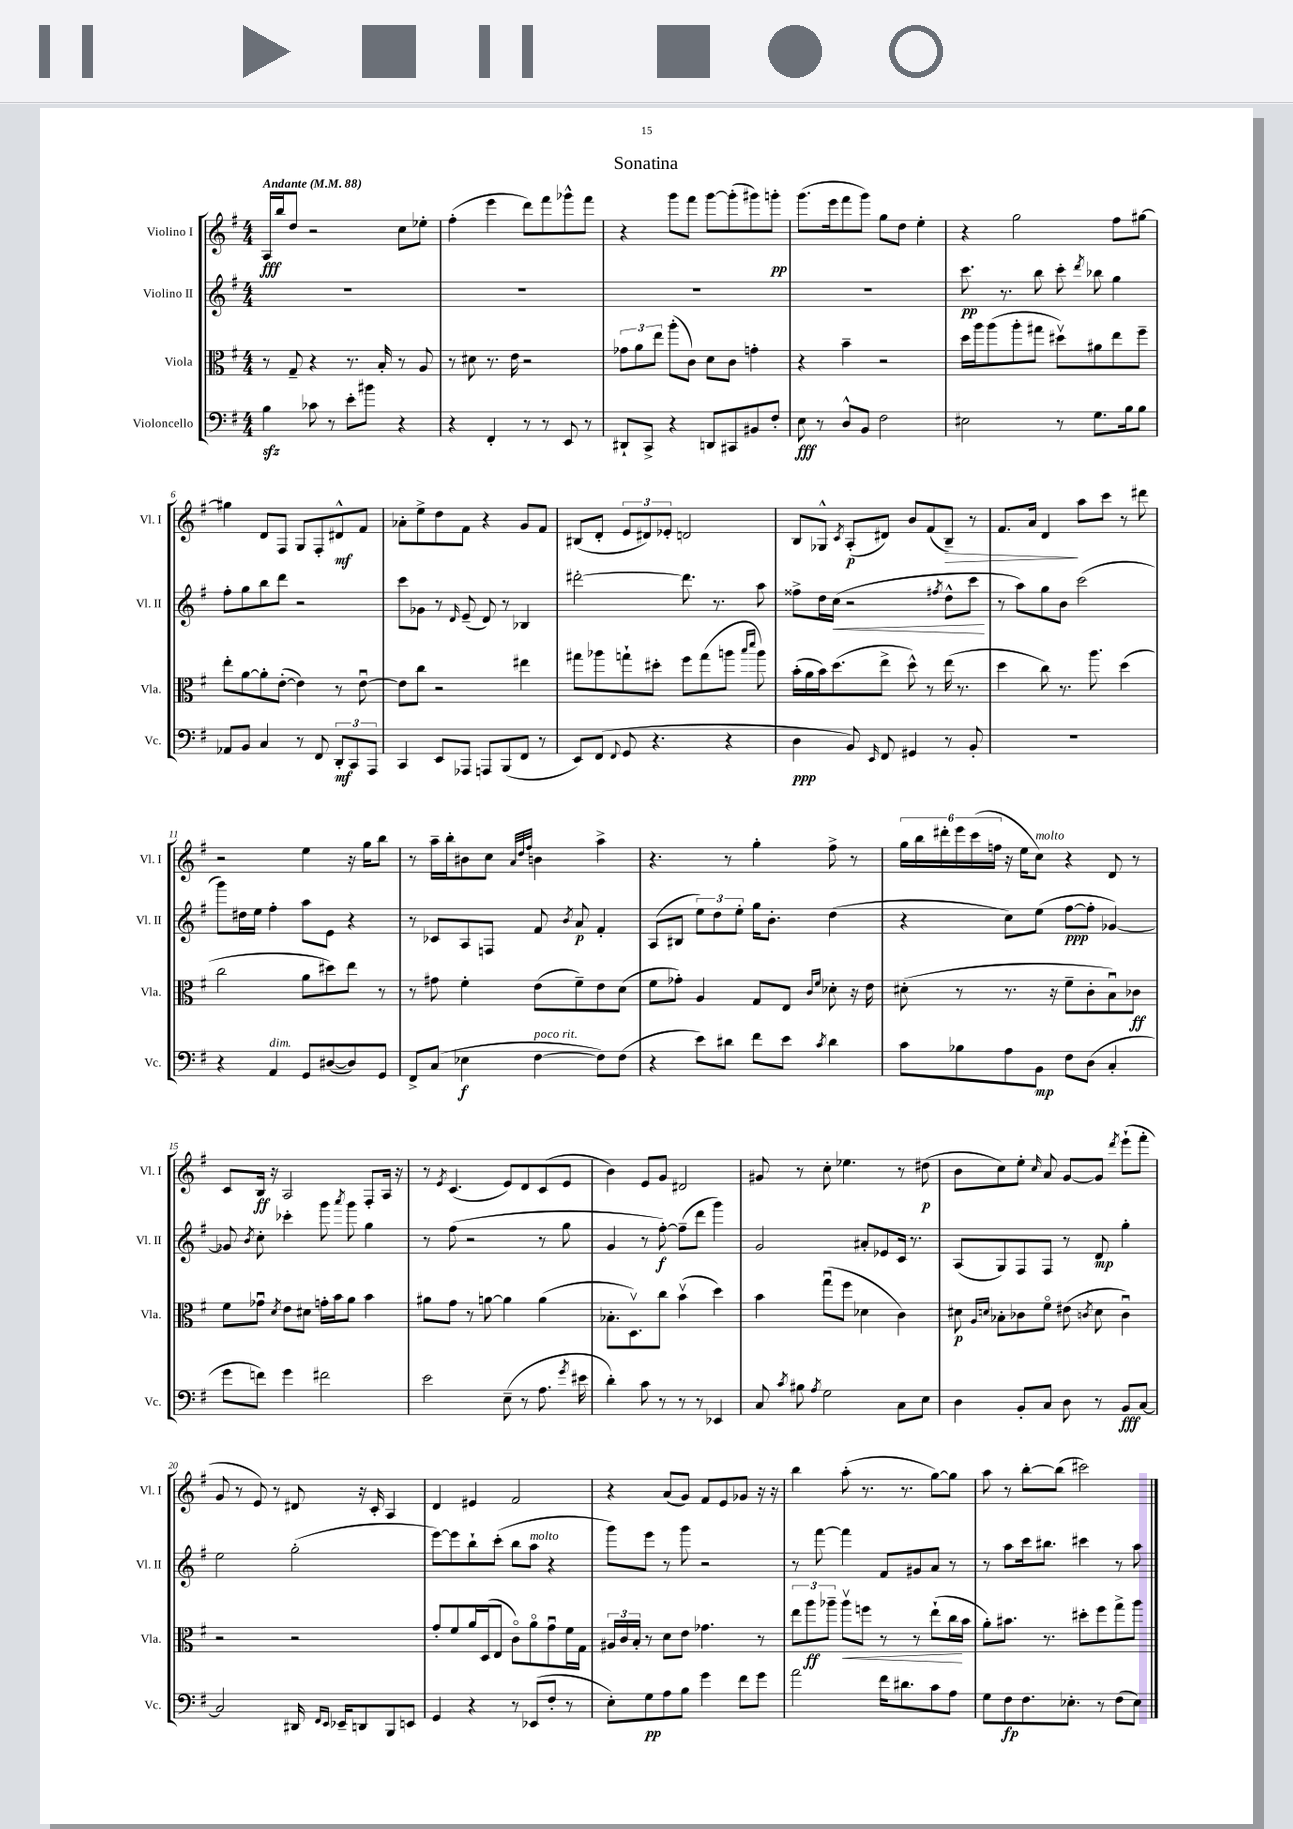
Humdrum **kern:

**kern	**kern	**kern	**kern
*staff4	*staff3	*staff2	*staff1
*clefF4	*clefC3	*clefG2	*clefG2
*k[f#]	*k[f#]	*k[f#]	*k[f#]
*M4/4	*M4/4	*M4/4	*M4/4
*MM88	*MM88	*MM88	*MM88
4B\	8r	1r	16A/LL
.	.	.	16bb/J
.	8G~/	.	8dd/J
8c-\	4r	.	2r
8r	.	.	.
8e'\L	8.r	.	.
8b#\J	.	.	.
.	16B'/	.	.
4r	8r	.	8cc\L
.	8A/	.	8ee-'\J
=	=	=	=
4r	8r	1r	(4ff#'\
.	8d#\	.	.
4FF#'/	8.r	.	4eee\
.	16e\	.	.
8r	2r	.	8ddd\L)
8r	.	.	8fff#\
8EE/	.	.	8ggg-^^\
8r	.	.	8fff#\J
=	=	=	=
8DD#`/L	12g-\L	1r	4r
.	12a\	.	.
8CC^/J	.	.	.
.	12ee\J	.	.
4r	(8aa'\L	.	8ggg\L
.	8c\J)	.	8fff#\J
8DD/L	8d\L	.	[8ggg\L
8CC#/	8c\J	.	(8ggg'\]
8BB#/	4g'\	.	8ggg#\)
8F#'/J	.	.	8ggg'\J
=	=	=	=
8E\	4r	1r	(8.ggg\L
8r	.	.	.
.	.	.	16eee\k
8D^^/L	4b~\	.	8fff#\
8BB/J	.	.	8ggg\J)
2F#\	2r	.	8gg\L
.	.	.	8dd\J
.	.	.	4ee'\
=	=	=	=
2E#\	16dd\LL	8.ccc\	4r
.	16aa\J	.	.
.	(8aa\	.	.
.	.	8.r	.
.	8aa'\	.	2gg\
.	8gg#\J	8bb\	.
8r	8dd#v\L)	8ccc'\	.
.	.	8qddd/	.
8.G\L	8a#\	8bb-\	.
.	8ee\	4gg\	8ff#\L
16B\k	.	.	.
8B\J	8ff#~\J	.	[8gg#\J
=	=	=	=
8AA-/L	8ee'\L	8ff#'\L	4gg#\]
8BB/J	[8a\	8gg\	.
4C/	8a'\]	8bb\	8d/L
.	([8e'\J	8ddd\J	8F#/J
8r	4e\])	2r	8G/L
8FF#/	.	.	8F#'/
12DD'/L	8r	.	8d#^^/
12CC/	.	.	.
.	[8eu\	.	8f#/J
12AAA/J	.	.	.
=	=	=	=
4CC/	8e\]L	8ccc\L	8a-'\L
.	8cc\J	8g-\J	8ee^\
8EE/L	2r	8r	8dd\
.	.	16qqd/	.
8AAA-/J	.	(8e~/	8f#\J
8AAA/L	.	8d/)	4r
(8BBB/	.	8r	.
8FF#/J	4ee#\	4B-/	8g/L
8r	.	.	8f#/J
=	=	=	=
8EE/L)	8gg#\L	[2ddd#'\	(8B#/L
(8FF#/J	8aa-\	.	8d'/J
8qqFF#/	.	.	.
8GG/	8gg`\	.	12e/L
.	.	.	12d#/)
4.r	8dd#'\J	.	.
.	.	.	12e-'/J
.	8ff#\L	8.ddd#\]	2d/
.	(8gg\	.	.
.	.	8.r	.
4r	8aa\J	.	.
.	16qqbb/LL	.	.
.	16qqddd/JJ	.	.
.	8aa\)	8aa\	.
=	=	=	=
4D\	(16b'\LL	8ff##^\L	8B/L
.	16a\	.	.
.	16b\J)	16dd\L	8G-^^/J
.	(8.dd\	(16cc\JJ	.
.	.	.	8qc/
8BB/)	.	2r	(8A'/L
16qqEE/	.	.	.
8FF#/	8ee^\J	.	8d#/J)
4GG#/	8dd^^\)	.	8b/L
.	8r	.	(8f#/
.	.	8qff#/	.
8r	(16ee\	8dd^^\L	8B~/J)
.	8.r	.	.
8BB'/	.	8ccc\J	8r
=	=	=	=
1r	4dd\	8r	8.f#/L
.	.	8aa\L)	.
.	.	.	16a/Jk
.	8cc\)	8gg\	4d/
.	8.r	8b\J	.
.	.	(2ccc\	8aa\L
.	8.aa\	.	.
.	.	.	8ccc\J
.	(4dd\	.	8r
.	.	.	8ddd#\
=	=	=	=
4r	2cc\	8ggg\L)	2r
.	.	16dd#\L	.
.	.	16ee\JJ	.
4AA/	.	4ff#'\	.
8GG/L	8a\L	8aa\L	4ee\
([8D#/	8dd#\)	8e\J	.
8D#/])	8ee\J	4r	16r
.	.	.	16gg\LK
8GG/J	8r	.	8bb\J
=	=	=	=
8FF#^/L	8r	8r	8r
(8C/J	8g#\	8c-/L	16aa~\LL
.	.	.	16bb'\J
4E-\	4f#'\	8A/	8b#\
.	.	8F/J	8cc\J
.	.	.	32qqa/LLL
.	.	.	32qqdd/
.	.	.	32qqff#/JJJ
[4F#\	(8e\L	8f#/	4b\
.	.	8qb/	.
.	8f#~\)	8a/	.
8F#\]L)	8e\	4f#'/	4aa^\
(8F#\J	(8d\J	.	.
=	=	=	=
4r	8f#\L	(8A/L	4.r
.	8g-'\J)	8B#/J	.
8e\L)	4A/	12ee\L)	.
.	.	12dd\	.
8d#\J	.	.	8r
.	.	12ee'\J	.
8f#\L	8G/L	16gg\LK	4gg'\
.	.	8.b'\J	.
8e\J	8E/J	.	.
.	16qqc/LL	.	.
8qc/	16qqf#/JJ	.	.
4d#\	8d-'\	(4dd\	8ff#^\
.	16r	.	8r
.	16e\	.	.
=	=	=	=
8c\L	(8d#'\	4r	24gg\LL
.	.	.	24bb\
.	.	.	24ddd#'\
8B-\	8r	.	24eee\
.	.	.	(24ccc\
.	.	.	24ff\JJ
8A\	8.r	8cc\L)	16r
.	.	.	16ee\LK
8BB\J	.	(8ee\J	8cc\J)
.	16r	.	.
8F#\L	8f#~\L	[8ff#\L	4r
(8D\J	8c'\	8ff#'\]J	.
4C'/	8Bu\)	[4g-/)	8d/
.	8c-\J	.	8r
=	=	=	=
8g\L	8f#\L	8g-/]	8c/L
.	.	8qb/	.
8f\J)	8g-u\J	8cc'\	16B/Jk
.	.	.	16r
.	8qd/	.	.
4g\	8e\L	4ccc-'\	2A/
.	8d#\J	.	.
2f#\	16g'\LL	8ggg\	.
.	16b\J	.	.
.	.	8qaaa/	.
.	8a\J	8ggg\	.
.	4b\	4gg\	8F#'/L
.	.	.	16A/Jk
.	.	.	16r
=	=	=	=
2e\	8a#\L	8r	8r
.	.	.	8qe/
.	8g\J	(8ff#\	(4.c/
.	8r	2r	.
.	[8a\	.	.
(8E~\	4a\]	.	8e/L)
8r	.	.	8d/
8.A\	(4a\	8r	(8c/
.	.	8gg\	8e/J
8qg/	.	.	.
16e#\	.	.	.
=	=	=	=
4d'\)	8.B-'\L	4g/	4b\)
.	8.Dv\)	.	.
8c\	.	8r	8e/L
8r	8cc\J	[8ff#'\)	8g/J
8r	(4bv\	(8ff#~\]L	2d#/
8r	.	8ddd\J	.
4EE-/	4dd\)	4ggg\)	.
=	=	=	=
8C/	4b\	2g/	8g#/
8qc/	.	.	.
8B#\	.	.	8r
8qA/	.	.	.
2G\	(8ggu\L	.	8cc'\
.	8ff#\J	.	4.ee-\
.	4d-\	8a#'/L	.
.	.	8e-/	.
8C\L	4c\)	16c/Jk	8r
.	.	8.r	.
8E\J	.	.	(8dd#\
=	=	=	=
4D\	8d#\	(8A/L	8b\L
.	16qqA/LL	.	.
.	16qqd/JJ	.	.
.	8B-'\L	8G/)	8cc\)
8BB'/L	8c-\	8F#/	8ee'\J
.	.	.	16qqcc/
8C/J	8f#o\J	8F#/J	8a/
8D\	(8e#\	8r	[8g/L
.	8qc/	.	.
8r	8d\	8d/	8g/]J
.	.	.	8qddd/
8BB/L	4cu\)	4gg'\	(8eee`\L
[8C/J	.	.	8fff#'\J
=	=	=	=
2C/]	2r	2ee\	8g/
.	.	.	8r
.	.	.	8e/)
.	.	.	8r
16DD#/	2r	(2gg'\	8d#/
16qqFF#/LL	.	.	.
16qqEE/JJ	.	.	.
16EE-~/LK	.	.	.
8DD/	.	.	16r
.	.	.	16c'/
8BBB/	.	.	4A/
8EE/J	.	.	.
=	=	=	=
4GG/	8g'/L	[8eee\L)	4d/
.	8f#/	8eee\]	.
4r	16a/L	8bb`\	4e#/
.	(16D/J	.	.
.	8E/J	(8ccc'\J	.
8r	8co\L)	8bb\L	2f#/
(8EE-/L	8ao\	8aa\J	.
8F#'/J	8gu\	4r	.
8r	16f#\L	.	.
.	16G\JJ	.	.
=	=	=	=
8E'\L)	24A#/LL	8ggg\L)	4r
.	24c/	.	.
.	24B'/JJ	.	.
8G\	8r	8eee\J	.
8A\	8d\L	8r	(8a/L
8B\J	8e\J	8ggg\	8g/J)
4g\	4.g-\	2r	8f#/L
.	.	.	8e/
8f#\L	.	.	8g-/J
8g\J	8r	.	16r
.	.	.	16r
=	=	=	=
2a\	12ee\L	8r	4bb\
.	12aa\	.	.
.	.	[8fff#\	.
.	12aa-~\J	.	.
.	8aa-v\L	4fff#\]	(8aa'\
.	8ff\J	.	8.r
16f#\LK	8r	8f#/L	.
8.d#\	.	.	8.r
.	8r	8g#/	.
8c\	(8ee`\L	8a/J	[8gg\L)
8A\J	16cc\L	8r	8gg\]J
.	16b\JJ	.	.
=	=	=	=
8G\L	8a'\L)	8r	8aa\
8F#\	8.b#\J	8aa\L	8r
8.F#\	.	16ccc\k	[8bb'\L
.	8.r	8.bb#\J	.
.	.	.	(8bb\]J
8.E-'\J	.	.	.
.	8dd#'\L	4ccc#\	2ccc#\)
8r	8ff#\	.	.
(8F#\L	8gg^\	8r	.
8E-\J)	8aa\J	8aa\	.
==	==	==	==
*-	*-	*-	*-
